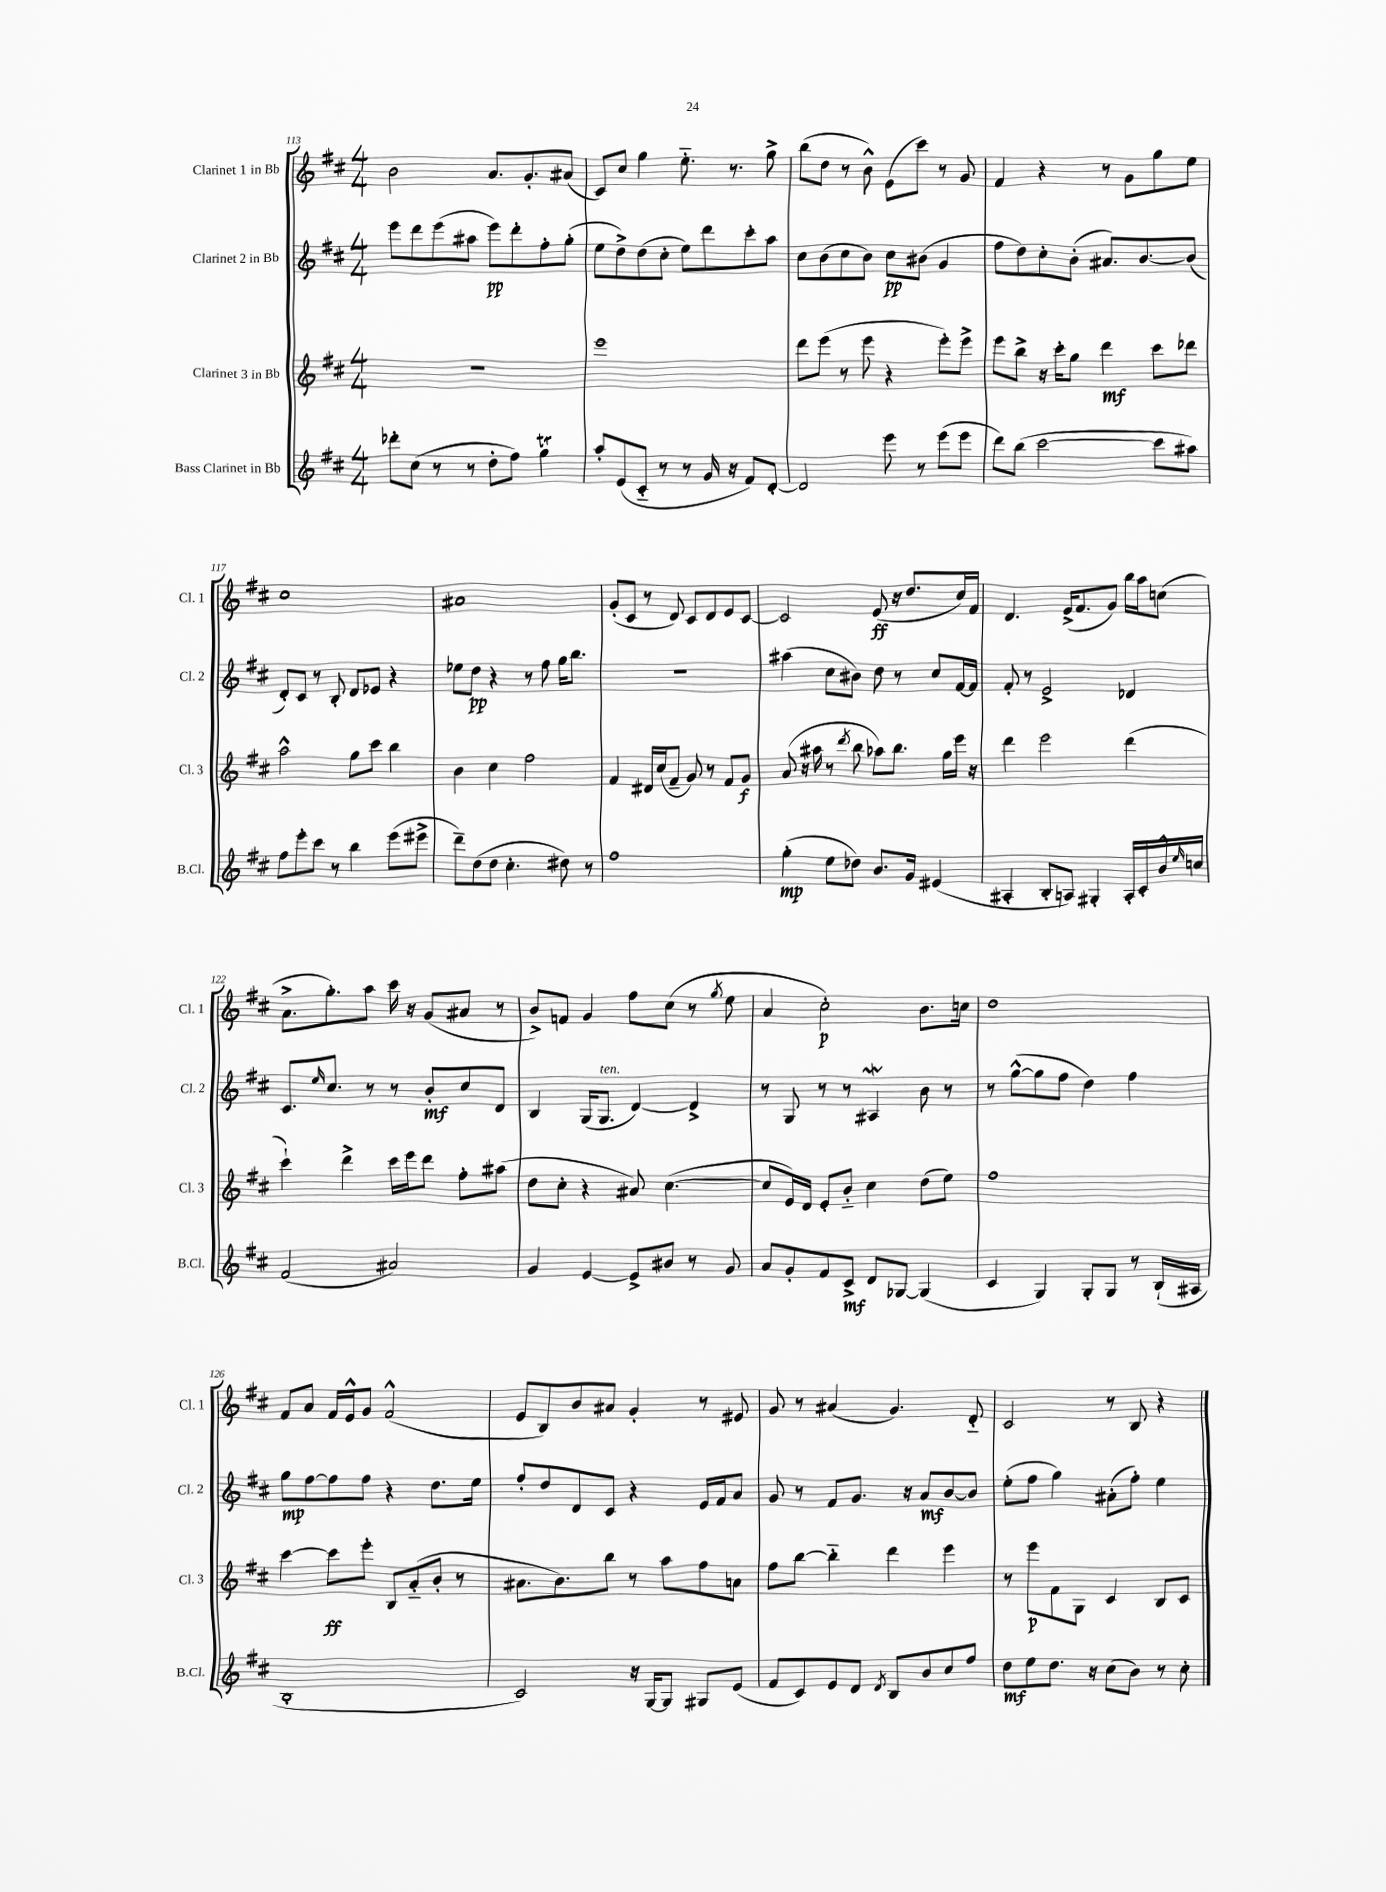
<<
\new StaffGroup <<
\new Staff = "s0" \with { instrumentName = "Clarinet 1 in Bb" shortInstrumentName = "Cl. 1" } {
    \clef treble \key d \major \numericTimeSignature \time 4/4
    b'2 a'8. g'8.-. ais'8( |
    cis'8) cis''8 g''4 e''8.-_ r8. g''8-> |
    b''8( d''8 r8 b'8-^) e'8( cis'''8) r8 g'8 |
    fis'4 r4 r8 g'8 g''8 e''8 |
    cis''1 |
    ais'1 |
    g'8-.( cis'8 r8 d'8) cis'8 d'8 e'8 cis'8~ |
    cis'2 e'8\ff( r16 d''8. cis''16) fis'16 |
    d'4. e'16->( fis'8. g'8) b''16 a''16 c''8( |
    a'8.-> g''8.-.) a''8 cis'''16 r16 g'8( ais'8 r8 |
    b'8->) f'8 g'4 fis''8 cis''8( r8 \acciaccatura { g''8 } e''8 |
    a'4 cis''2-.\p) b'8. c''16 |
    d''1 |
    fis'8 a'8 fis'16 e'16-^ g'8 fis'2-^( |
    e'8 b8) b'8 ais'8 g'4-. r8 eis'8 |
    g'8 r8 ais'4( g'4.) d'8-_ |
    cis'2 r8 b8 r4 \bar "|." |
}
\new Staff = "s1" \with { instrumentName = "Clarinet 2 in Bb" shortInstrumentName = "Cl. 2" } {
    \clef treble \key d \major \numericTimeSignature \time 4/4
    e'''8 d'''8 e'''8( ais''8 e'''8\pp) d'''8-. fis''8-. g''8-.( |
    e''8 d''8->) d''8( cis''8-. e''8) d'''8 cis'''8-. a''8 |
    cis''8 b'8( cis''8 b'8) cis''8\pp bis'8( g'4 |
    fis''8 d''8) cis''8-. b'8-.( ais'8.) b'8.~ b'8( |
    d'8-.) cis'8 r8 b8-. d'8 ees'8 r4 |
    ees''8 d''8\pp r4 r8 fis''8 g''16 b''8. |
    R1 |
    ais''4( cis''8 bis'8) d''8 r8 cis''8 fis'16~ fis'16 |
    fis'8-. r8 e'2-> des'4 |
    cis'8. \grace { e''16 } cis''8. r8 r8 b'8-.\mf cis''8 d'8 |
    b4 g16( g8.^\markup { \italic "ten." } d'4~) d'4-> |
    r8 g8 r8 r8 ais4\mordent b'8 r8 |
    r8 g''8~-^( g''8 fis''8 d''4) fis''4 |
    g''8\mp fis''8~ fis''8 fis''8 r4 d''8. e''16 |
    fis''8-. d''8 d'8 cis'8 r4 e'16 fis'16 a'8 |
    g'8 r8 fis'8 g'8. r16 a'8\mf b'8~ b'8 |
    e''8-.( fis''8 g''4) ais'8-.( fis''8-.) e''4 \bar "|." |
}
\new Staff = "s2" \with { instrumentName = "Clarinet 3 in Bb" shortInstrumentName = "Cl. 3" } {
    \clef treble \key d \major \numericTimeSignature \time 4/4
    R1 |
    e'''1 |
    d'''8 e'''8( r8 e'''8 r4 e'''8-.) e'''8-> |
    e'''8 b''8-> r16 cis'''16-. g''8 d'''4\mf cis'''8 des'''8 |
    a''2-^ g''8 cis'''8 b''4 |
    b'4 cis''4 fis''2 |
    fis'4 dis'16 cis''16( fis'8-- g'8) r8 fis'8 g'8\f |
    a'8( r16 ais''16 r8 \acciaccatura { d'''8 } b''8 aes''8) b''8. g''16 e'''16 r16 |
    d'''4 e'''2 d'''4( |
    cis'''4-!) d'''4-> cis'''16 e'''16 d'''8 fis''8-. ais''8( |
    d''8 cis''8-. r4 ais'8) cis''4.~( |
    cis''8 e'16) d'16 e'8-. b'8-_ cis''4 d''8( e''8) |
    fis''1 |
    cis'''4~ cis'''8\ff e'''8-. b8 a'8-_( b'8-. r8 |
    ais'8. b'8.) b''8 r8 a''8 fis''8 a'8 |
    fis''8 b''8~ b''4-_ d'''4 e'''4 |
    r8 e'''8\p fis'8 g8 cis'4 b8 cis'8 \bar "|." |
}
\new Staff = "s3" \with { instrumentName = "Bass Clarinet in Bb" shortInstrumentName = "B.Cl." } {
    \clef treble \key d \major \numericTimeSignature \time 4/4
    des'''8-. cis''8( r8 r8 d''8-. fis''8) g''4\trill |
    a''8-. e'8( cis'8-_ r8 r8 g'16 r16 fis'8) d'8~-. |
    d'2 e'''8 r8 e'''8( e'''8 |
    d'''8) b''8( cis'''2~ cis'''8 ais''8) |
    fis''8 e'''8-. cis'''8 r8 b''4 e'''8( eis'''8-> |
    d'''8--) d''8( d''8 cis''4.-. dis''8) r8 |
    fis''1 |
    g''4-.\mp( e''8 des''8) b'8. g'16 eis'4( |
    ais4-. b8-. a8) gis4-. a16-. cis'16-. b'16-^ \grace { e''16 } c''16 |
    fis'2( ais'2) |
    g'4 e'4~ e'8-> bis'8 r8 g'8 |
    a'8 g'8-. fis'8 cis'8->\mf d'8 ges8~ ges4( |
    cis'4 g4) g8-. g8 r8 b16-!( ais16 |
    b1-. |
    cis'2) r16 g16~ g8 gis8 e'8( |
    fis'8 cis'8) e'8 d'8 \acciaccatura { d'8 } b8 b'8 cis''8 fis''8 |
    d''8\mf e''8 d''8. r16 cis''8( b'8) r8 cis''8-. \bar "|." |
}
>>
>>
\layout { \context { \Score currentBarNumber = #113 } }
